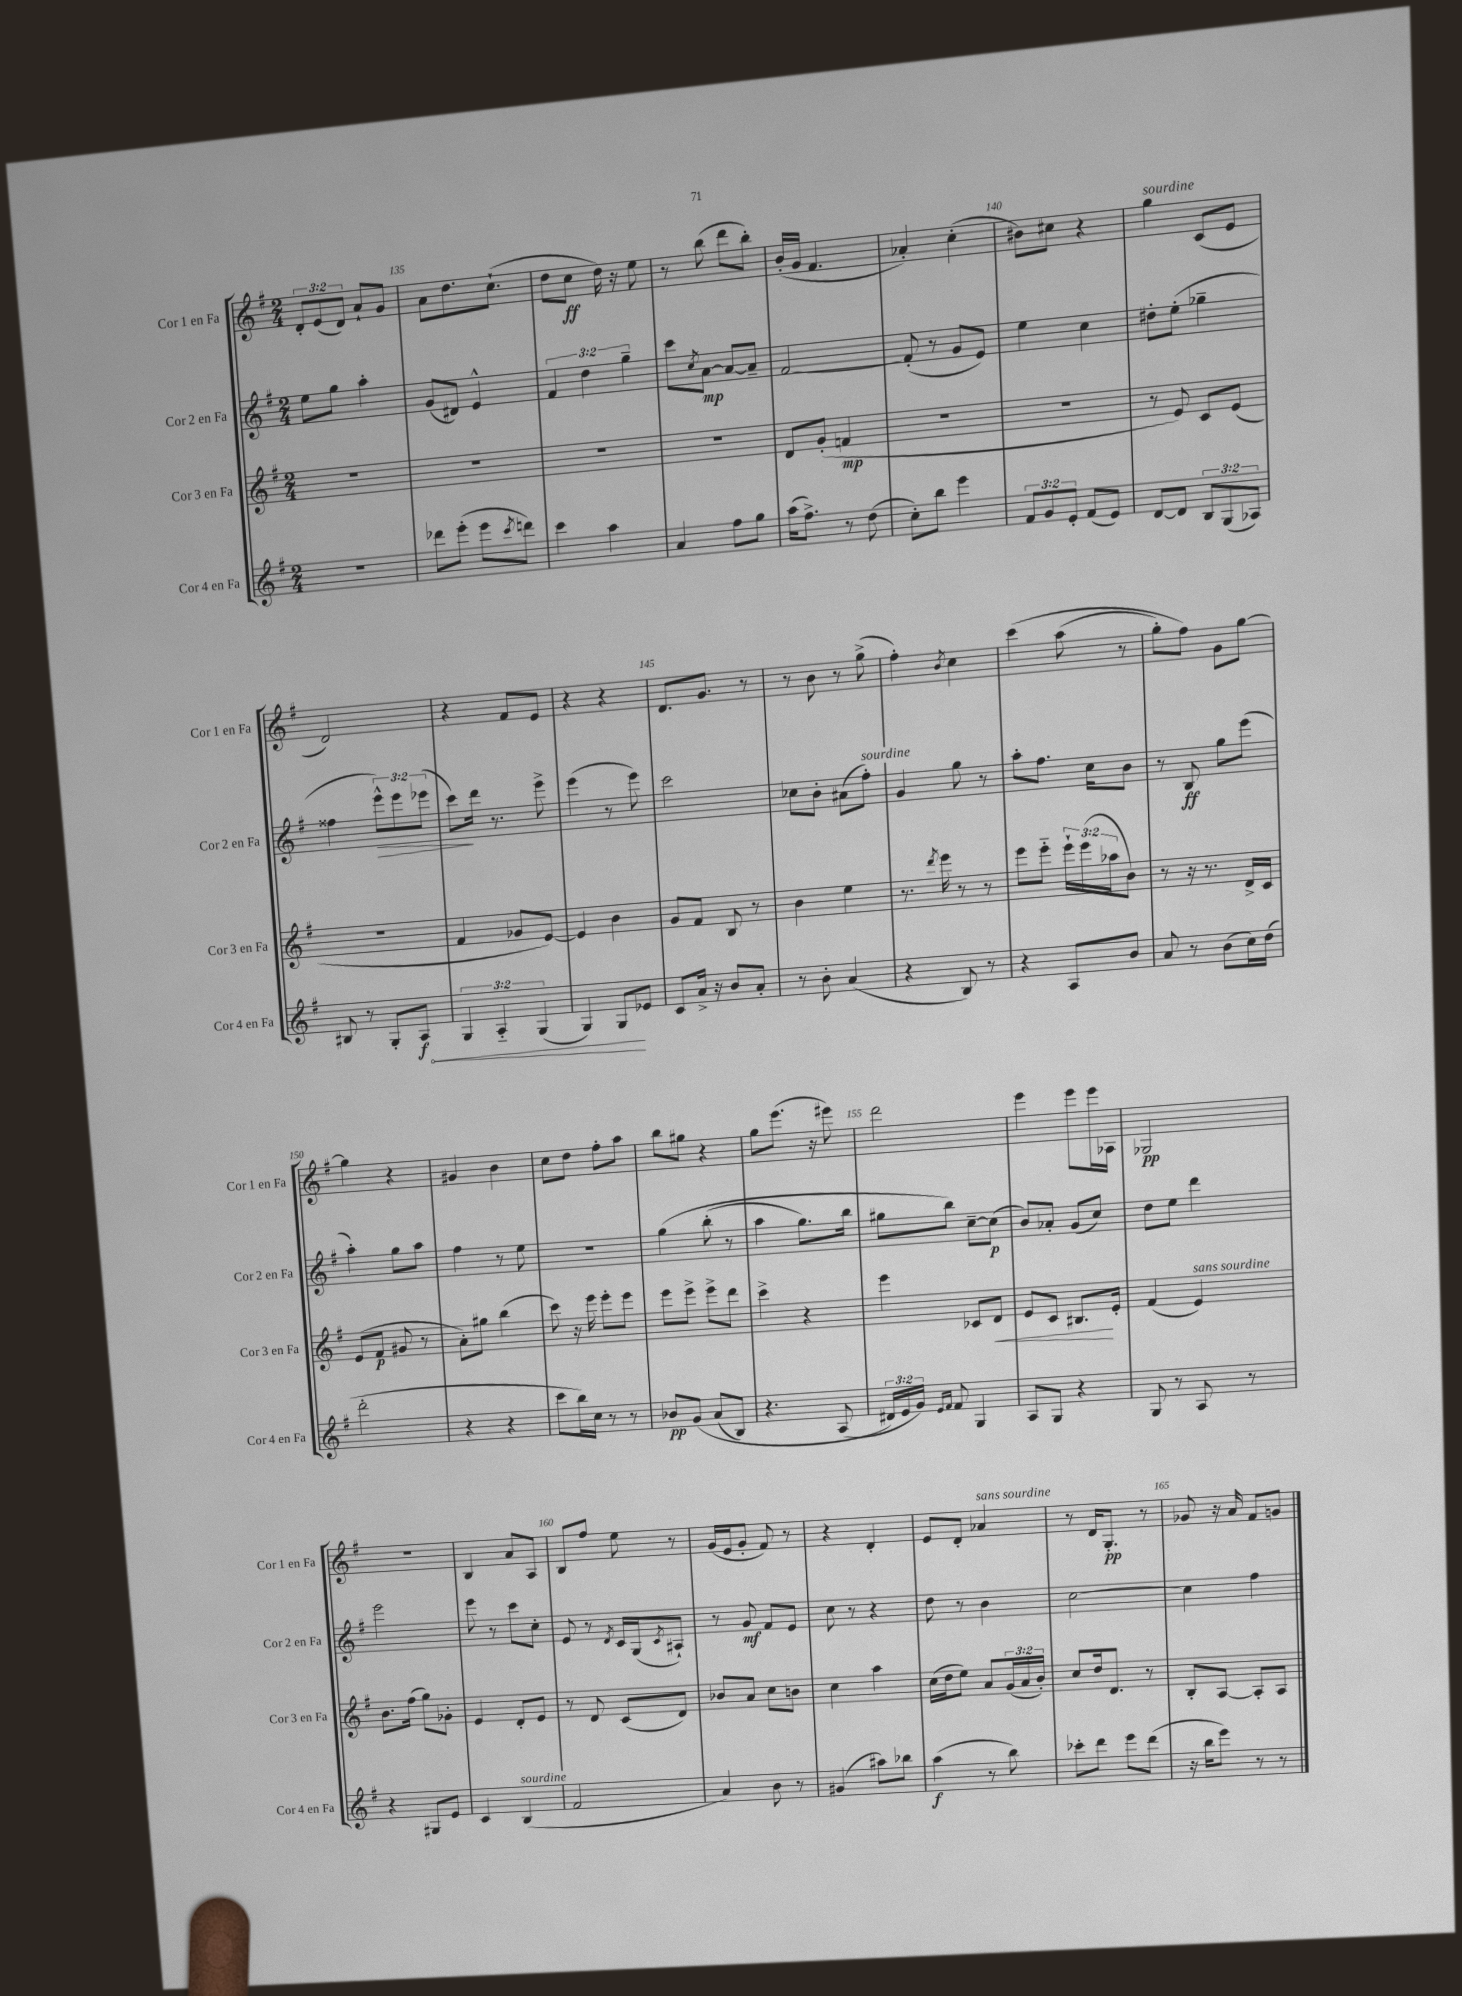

**kern	**kern	**kern	**kern
*staff4	*staff3	*staff2	*staff1
*clefG2	*clefG2	*clefG2	*clefG2
*k[f#]	*k[f#]	*k[f#]	*k[f#]
*M2/4	*M2/4	*M2/4	*M2/4
2r	2r	8ee	12d'
.	.	.	(12e
.	.	8gg	.
.	.	.	12d)
.	.	4aa'	8a`
.	.	.	8g
=	=	=	=
8ddd-	2r	(8g	8a
(8eee'	.	8d#)	8.dd
8eee	.	4e^^	.
.	.	.	(8.cc`
8qccc	.	.	.
8ddd)	.	.	.
=	=	=	=
4ccc	2r	6f#	8dd
.	.	.	8cc
.	.	6dd	.
4aa	.	.	16dd)
.	.	.	16r
.	.	6gg~	.
.	.	.	8ee
=	=	=	=
4a	2r	8ccc	8r
.	.	8qcc	.
.	.	[8a	(8bb
8ff#	.	8a_	8ddd
8gg	.	8a~]	8bb')
=	=	=	=
(16aa	8d	[2f#	(16b'
8.ff#^)	.	.	16g
.	(8g'	.	4.f#
8r	4f	.	.
(8dd	.	.	.
=	=	=	=
8cc')	2r	(8f#']	4a-')
8bb	.	8r	.
4eee	.	8g	(4cc'
.	.	8e)	.
=	=	=	=
12f#	2r	4ee	8b#)
12g	.	.	.
.	.	.	8cc#
12e'	.	.	.
(8f#	.	4cc	4r
8e)	.	.	.
=	=	=	=
[8d	8r	8dd#'	4gg
8d]	8e)	(8ee'	.
12B	8c	4gg-~	(8c
(12G	.	.	.
.	(8e	.	8e
12A-)	.	.	.
=	=	=	=
8B#	2r	4ff##	2d)
8r	.	.	.
8G'	.	12eee^^)	.
.	.	12eee	.
8A	.	.	.
.	.	(12eee-	.
=	=	=	=
6G	4f#	8ccc)	4r
.	.	16ddd	.
6A'~	.	.	.
.	.	8.r	.
.	8g-	.	8f#
(6G	.	.	.
.	[8e)	8eee^	8e
=	=	=	=
4G)	4e]	(4eee	4r
8G	4b	8r	4r
8e-	.	8eee)	.
=	=	=	=
8c	8g	2ccc	8.d
16a^	8f#	.	.
16r	.	.	8.g
8b	8B	.	.
8a'	8r	.	8r
=	=	=	=
8r	4b	8cc-	8r
8b'	.	8b'	8b
(4a	4ee	(8a#	8r
.	.	8ff#')	(8gg^
=	=	=	=
4r	8.r	4g	4ff#')
.	8qddd	.	.
.	16eee	.	.
.	.	.	8qb
8B)	8r	8gg	4cc
8r	8r	8r	.
=	=	=	=
4r	8eee	8aa'	&(4ccc
.	8eee'~	8.ff#	.
8A	24eee`	.	(8aa
.	(24eee	.	.
.	.	16cc	.
.	24aa-	.	.
8b	8b)	8b	8r
=	=	=	=
8a	8r	8r	8gg')
8r	16r	8B	8ff#&)
.	8.r	.	.
(8b	.	8gg	8g
16cc)	16d^	(8eee	[8gg
(16dd	16c	.	.
=	=	=	=
2ddd'	(8e	4aa')	4gg]
.	8f#	.	.
.	8g#	8gg	4r
.	8r	8aa	.
=	=	=	=
4r	8a')	4ff#	4g#
.	8gg#	.	.
4r	(4bb	8r	4b
.	.	8ee	.
=	=	=	=
8ccc	8ccc)	2r	8cc
16bb)	16r	.	8dd
16cc	16eee	.	.
8r	8eee'	.	8ff#'
8r	8eee	.	8aa
=	=	=	=
8b-	8eee	&(4gg	8bb
&(8g	8eee^	.	8gg#
(8a	8eee^	(8bb'	4r
8B)	8ddd	8r	.
=	=	=	=
4.r	4ccc^	4aa	8gg
.	.	.	(8.eee
.	4r	8.gg)	.
.	.	.	16r
(8A	.	.	8eee#)
.	.	16bb	.
=	=	=	=
24d#&)	4eee	8gg#	2ddd
24e	.	.	.
24g)	.	.	.
16qqe	.	.	.
16qqf#	.	.	.
8f#	.	8bb&)	.
4G	8c-	[8cc~	.
.	8d	(8cc]	.
=	=	=	=
8A	8e	8b)	4eee
8G	8c	8a-'	.
4r	8.B#	(8g	8eee
.	.	8cc)	16eee
.	16e'	.	16A-
=	=	=	=
8G	(4f#	8dd	2G-
8r	.	8ee	.
8A	4e)	4ddd	.
8r	.	.	.
=	=	=	=
4r	8.b	2eee	2r
.	(16ff#	.	.
8G#	8gg)	.	.
8e	8g-'	.	.
=	=	=	=
4c	4e	8eee	4B
.	.	8r	.
(4B	8d'	8ccc	8a
.	8e	8cc'	8A
=	=	=	=
2f#	8r	8e	8B
.	8d	8r	8ff#
.	.	8qd	.
.	(8c	16c	8ee
.	.	(16G	.
.	.	8qc	.
.	8d)	8A#`)	8r
=	=	=	=
4a)	8b-	8r	(16g
.	.	.	16e
.	8a	8g	8g'
8b	8cc	8f#	8f#)
8r	8b	8e	8r
=	=	=	=
(4g#	4cc	8cc	4r
.	.	8r	.
8aa#)	4aa	4r	4d'
8bb-	.	.	.
=	=	=	=
(4aa	(16cc	8dd	8e
.	16dd	.	.
.	8ee)	8r	8d'
8r	8a	4b	4a-
8bb)	(24g	.	.
.	24a	.	.
.	24b')	.	.
=	=	=	=
8ccc-'	8cc	[2cc	8r
8ddd	16dd	.	16d
.	8.d	.	8.G'
8eee	.	.	.
(8ddd	8r	.	8r
=	=	=	=
16r	8B'	4cc]	8g-
16bb	.	.	.
8eee)	[8A	.	16r
.	.	.	16a
8r	8A']	4ff#	8f#
8r	8A	.	8g
==	==	==	==
*-	*-	*-	*-
